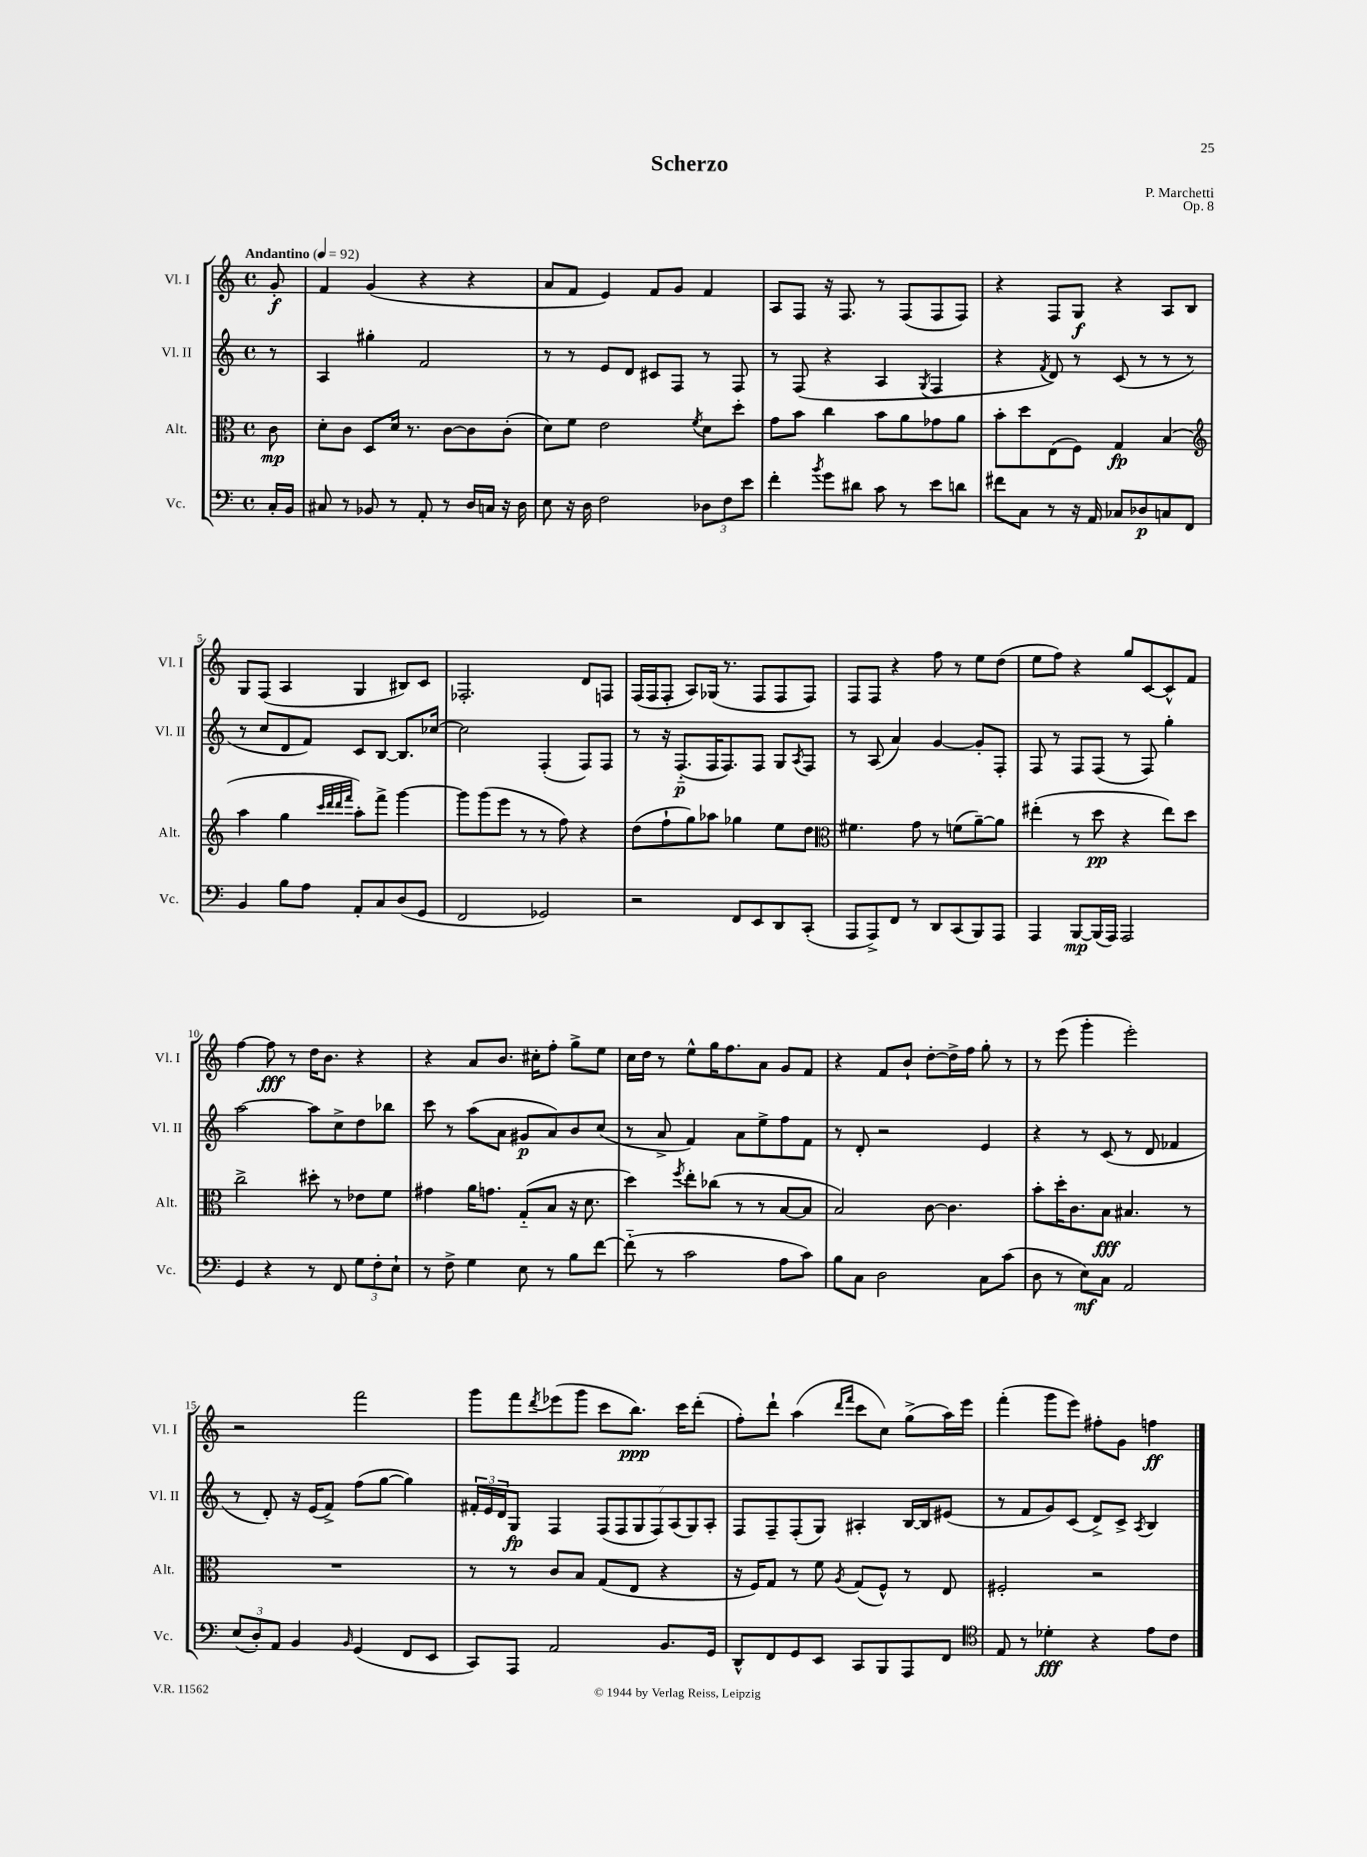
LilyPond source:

\header { title = "Scherzo" composer = "P. Marchetti" opus = "Op. 8" }
<<
\new StaffGroup <<
\new Staff = "s0" \with { instrumentName = "Vl. I" shortInstrumentName = "Vl. I" } {
    \clef treble \key c \major \defaultTimeSignature \time 4/4 \partial 8 \tempo "Andantino" 4 = 92
    g'8-.\f |
    f'4 g'4( r4 r4 |
    a'8 f'8 e'4) f'8 g'8 f'4 |
    a8 f8 r16 f8. r8 f8( f8 f8) |
    r4 f8 g8\f r4 a8 b8 |
    g8 f8( a4 g4 bis8) c'8 |
    fes2.-. d'8 f8 |
    f16( f16 f8-. a8) ges16( r8. f8 f8 f8) |
    f8 f8 r4 f''8 r8 e''8 d''8( |
    e''8 f''8) r4 g''8 c'8~ c'8-^ f'8 |
    f''4~ f''8\fff r8 d''16 b'8. r4 |
    r4 a'8 b'8. cis''16-. f''8-. g''8-> e''8 |
    c''16 d''16 r8 e''8-^ g''16 f''8. a'8 g'8 f'8 |
    r4 f'8 b'8-! d''8~-. d''16-> f''16 g''8-. r8 |
    r8 e'''8( g'''4-. e'''2-.) |
    r2 f'''2 |
    g'''8 f'''8 \acciaccatura { d'''8 } ees'''8( g'''8 c'''8 b''8.\ppp) c'''16 d'''8-.( |
    f''8-.) d'''8-! a''4( \grace { d'''16 f'''16 } c'''8 c''8) g''8->( a''16) e'''16 |
    f'''4-.( g'''8 e'''8) fis''8-. g'8 f''4\ff \bar "|." |
}
\new Staff = "s1" \with { instrumentName = "Vl. II" shortInstrumentName = "Vl. II" } {
    \clef treble \key c \major \defaultTimeSignature \time 4/4 \partial 8
    r8 |
    a4 gis''4-. f'2 |
    r8 r8 e'8 d'8 cis'8 f8 r8 f8 |
    r8 f8( r4 a4 \acciaccatura { g8 } f4 |
    r4 \acciaccatura { f'8 } d'8) r8 c'8( r8 r8 r8 |
    r8 c''8 d'8 f'8) c'8 b8~ b8. ces''16~ |
    ces''2 f4-.( f8) f8 |
    r8 r16 f8.-_\p( f16 f8.) f8 g8 \acciaccatura { a8 } f8 |
    r8 a8( a'4) g'4~ g'8-. f8-. |
    f8 r8 f8 f8( r8 f8) g''4-. |
    a''2~ a''8 c''8-> d''8 bes''8 |
    c'''8 r8 a''8( a'8 gis'8\p a'8) b'8 c''8( |
    r8 a'8-> f'4) a'8 e''8-> f''8 f'8 |
    r8 d'8-. r2 e'4 |
    r4 r8 c'8( r8 d'8 fes'4 |
    r8 d'8-.) r16 e'16( f'8->) f''8( g''8~ g''4) |
    \tuplet 3/2 { fis'16-. e'16 d'16 } g8\fp f4 \tuplet 7/4 { f8( f8 g8 f8) a8( g8) a8-. } |
    f8 f8-- f8-.( g8) ais4-. b16~ b16 eis'8( |
    r8 f'8 g'8) c'8( d'8->) c'8-> \acciaccatura { a8 } b4 \bar "|." |
}
\new Staff = "s2" \with { instrumentName = "Alt." shortInstrumentName = "Alt." } {
    \clef alto \key c \major \defaultTimeSignature \time 4/4 \partial 8
    c'8\mp |
    d'8-. c'8 d8 d'16 r8. c'8~ c'8 c'8-.( |
    d'8) f'8 e'2 \acciaccatura { f'8 } d'8 d''8-. |
    g'8 b'8 c''4 b'8 a'8 ges'8 a'8 |
    b'8-. d''8 e8( f8) g4\fp b4( |
    \clef treble a''4 g''4 \grace { c'''32 d'''32 d'''32 f'''32 } a''8-.) f'''8-> g'''4~ |
    g'''8 g'''8( e'''8 r8 r8 f''8) r4 |
    d''8( f''8-! g''8) aes''8 ges''4 e''8 d''8 |
    \clef alto fis'4. g'8 r8 f'8( a'8~--) a'8 |
    eis''4-.( r8 d''8\pp r4 eis''8) d''8 |
    c''2-> dis''8-. r8 ees'8 f'8 |
    gis'4 a'16 g'8. g8-_( b8 r16 d'8. |
    d''4) \acciaccatura { f''8 } e''8-. ces''8( r8 r8 b8~ b8 |
    b2) c'8~ c'4. |
    b'8-. d''16-. c'8. b8\fff bis4. r8 |
    R1 |
    r8 r8 c'8 b8 g8( e8 r4 |
    r16 f16) g8 r8 f'8 \acciaccatura { a8 } g8( f8-^) r8 e8 |
    fis2-. r2 \bar "|." |
}
\new Staff = "s3" \with { instrumentName = "Vc." shortInstrumentName = "Vc." } {
    \clef bass \key c \major \defaultTimeSignature \time 4/4 \partial 8
    c16-. b,16 |
    cis8 r8 bes,8 r8 a,8-. r8 d16 c16 r16 d16 |
    e8 r16 d16 f2 \tuplet 3/2 { des8 f8 e'8 } |
    f'4-. \acciaccatura { b'8 } g'8 dis'8 c'8 r8 e'8 d'8 |
    fis'8 c8 r8 r16 a,16 ces8 des8\p c8 f,8 |
    b,4 b8 a8 a,8-. c8 d8( g,8 |
    f,2 ges,2) |
    r2 f,8 e,8 d,8 c,8-.( |
    a,,8 a,,8->) f,8 r8 d,8 c,8( b,,8) a,,8 |
    a,,4 b,,8~\mp b,,16( a,,16) a,,2 |
    g,4 r4 r8 f,8 \tuplet 3/2 { g8 f8-. e8-! } |
    r8 f8-> g4 e8 r8 b8 f'8~ |
    f'8-_( r8 c'2 a8 c'8) |
    b8 c8 d2 c8 c'8( |
    d8 r8 e8\mf) c8 a,2 |
    \tuplet 3/2 { e8( d8-.) a,8 } b,4 \grace { b,16 } g,4( f,8 e,8 |
    c,8) a,,8 a,2 b,8. g,16 |
    d,8-^ f,8 g,8 e,8 c,8 b,,8 a,,8 f,8 |
    \clef tenor e8 r8 des'4-.\fff r4 e'8 c'8 \bar "|." |
}
>>
>>
